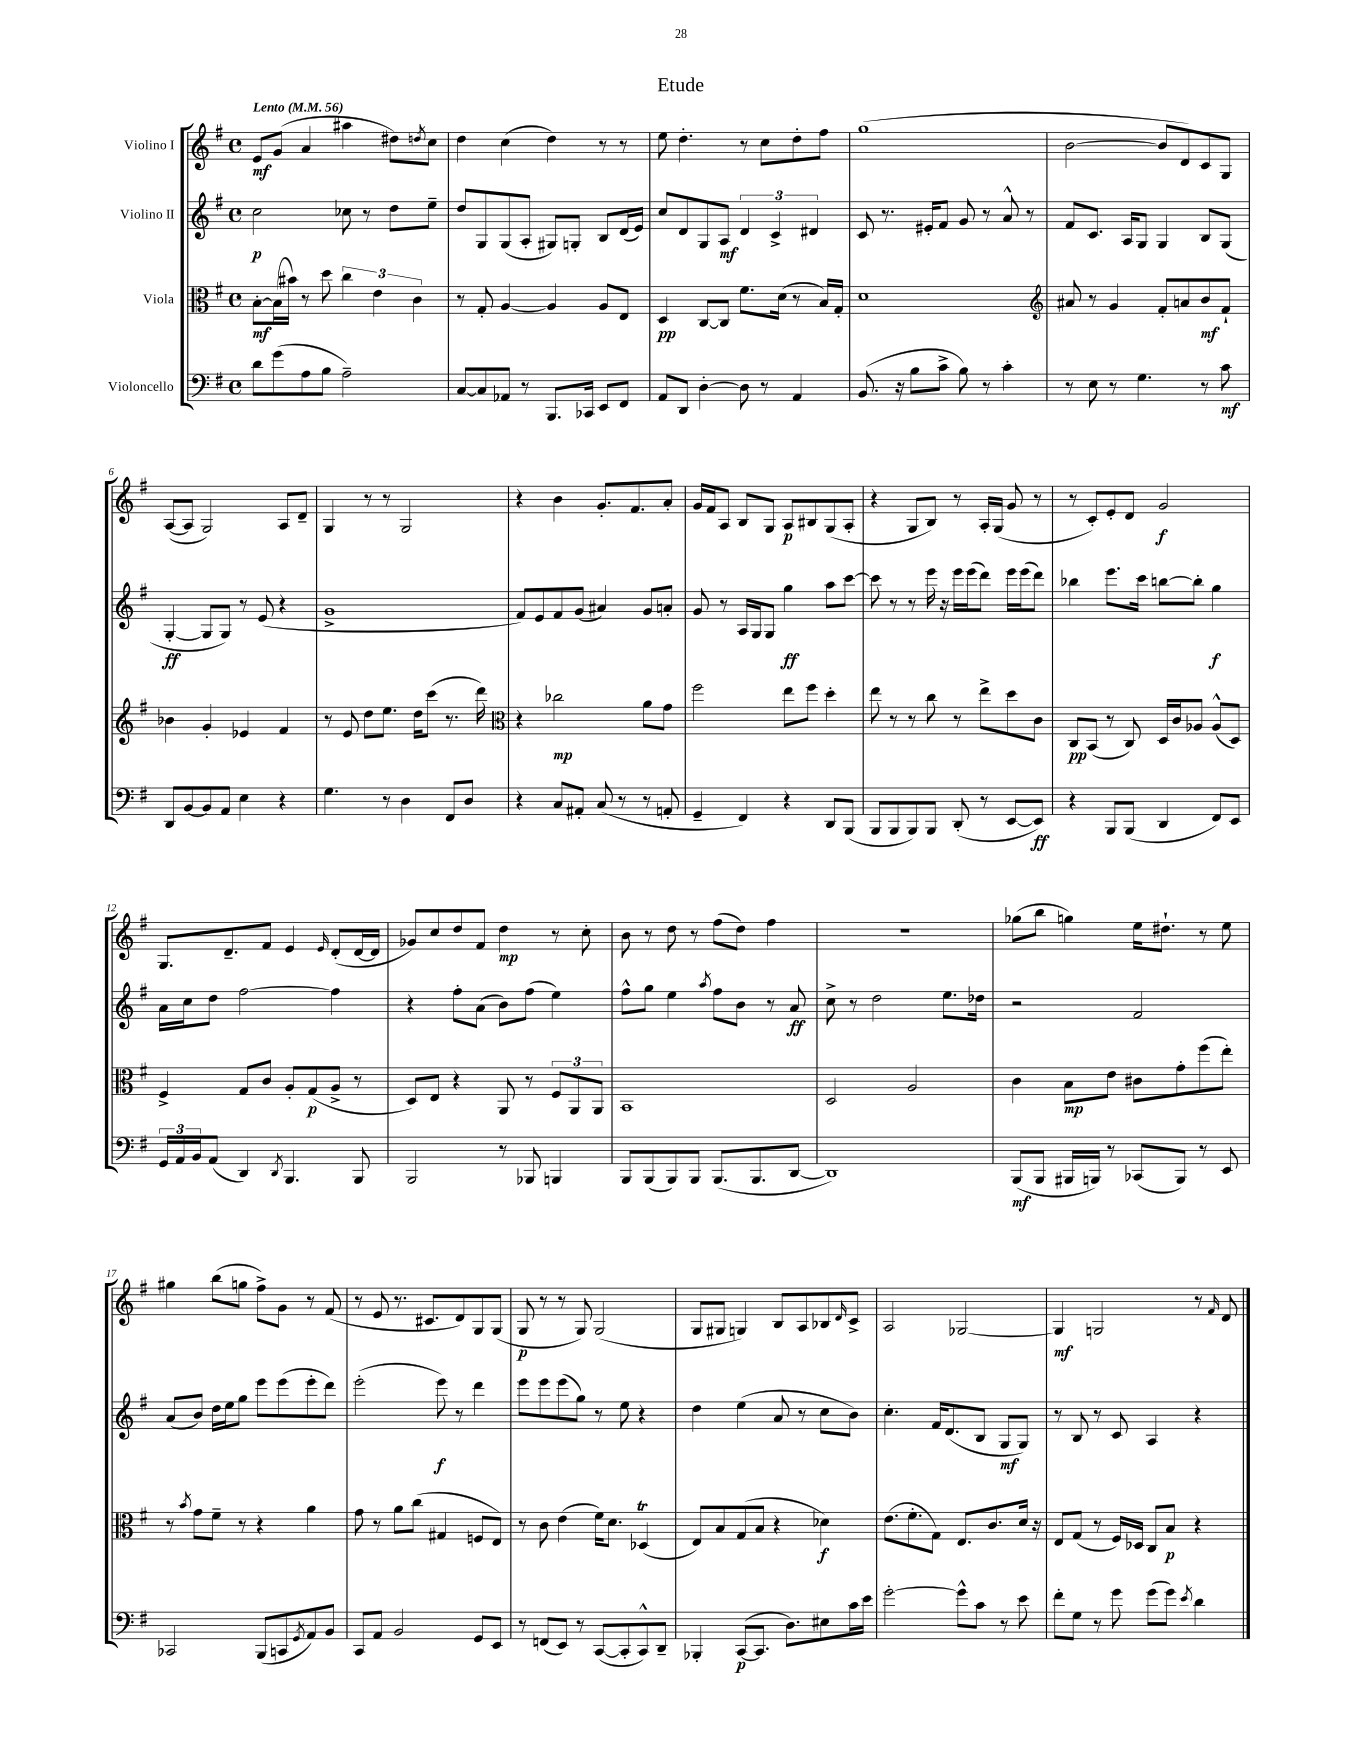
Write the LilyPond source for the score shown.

\header { title = "Etude" }
<<
\new StaffGroup <<
\new Staff = "s0" \with { instrumentName = "Violino I" } {
    \clef treble \key g \major \defaultTimeSignature \time 4/4 \tempo "Lento" 4 = 56
    e'8\mf g'8( a'4 ais''4 dis''8) \acciaccatura { d''8 } c''8 |
    d''4 c''4( d''4) r8 r8 |
    e''8 d''4.-. r8 c''8 d''8-. fis''8 |
    g''1( |
    b'2~ b'8 d'8) c'8 g8 |
    a8~( a8 g2) a8 d'8-- |
    g4 r8 r8 g2 |
    r4 b'4 g'8.-. fis'8. a'8-. |
    g'16 fis'16 a8 b8 g8 a8\p bis8 g8( a8-. |
    r4 g8 b8) r8 a16-. g16( g'8 r8 |
    r8 c'8-.) e'8-. d'8 g'2\f |
    g8. d'8.-- fis'8 e'4 \grace { e'16 } d'8-.( d'16~ d'16 |
    ges'8) c''8 d''8 fis'8 d''4\mp r8 c''8-. |
    b'8 r8 d''8 r8 fis''8( d''8) fis''4 |
    R1 |
    ges''8( b''8 g''4) e''16 dis''8.-! r8 e''8 |
    gis''4 b''8( g''8 fis''8->) g'8 r8 fis'8( |
    r8 e'8 r8. cis'8. d'8) g8 g8( |
    g8\p r8 r8 g8) g2( |
    g8 gis8 g4) b8 a8 bes8 \grace { d'16 } c'8-> |
    a2 ges2~ |
    ges4\mf g2 r8 \grace { fis'16 } d'8 \bar "|." |
}
\new Staff = "s1" \with { instrumentName = "Violino II" } {
    \clef treble \key g \major \defaultTimeSignature \time 4/4
    c''2\p ces''8 r8 d''8 e''8-- |
    d''8 g8 g8( a8-. gis8) g8-. b8 d'16( e'16) |
    c''8 d'8 g8 a8\mf \tuplet 3/2 { d'4 c'4-> dis'4 } |
    c'8 r8. eis'16-. fis'8 g'8 r8 a'8-^ r8 |
    fis'8 c'8. a16 g8 g4 b8 g8( |
    g4~-.\ff g8 g8) r8 e'8( r4 |
    g'1-> |
    fis'8) e'8 fis'8 g'8( ais'4) g'8 a'8-. |
    g'8 r8 a16 g16 g8 g''4\ff a''8 c'''8~ |
    c'''8 r8 r8 e'''16 r16 e'''16 e'''16( d'''8) e'''16 e'''16( d'''8) |
    bes''4 e'''8. c'''16 b''8~ b''8-. g''4\f |
    a'16 c''16 d''8 fis''2~ fis''4 |
    r4 fis''8-. a'8( b'8) fis''8( e''4) |
    fis''8-^ g''8 e''4 \acciaccatura { a''8 } fis''8 b'8 r8 a'8\ff |
    c''8-> r8 d''2 e''8. des''16 |
    r2 fis'2 |
    a'8( b'8) d''16 e''16 g''8 e'''8 e'''8( e'''8-. d'''8) |
    e'''2-.( e'''8\f) r8 d'''4 |
    e'''8 e'''8 e'''8( g''8) r8 e''8 r4 |
    d''4 e''4( a'8 r8 c''8 b'8) |
    c''4.-. fis'16 d'8.( b8 g8\mf g8) |
    r8 b8 r8 c'8 a4 r4 \bar "|." |
}
\new Staff = "s2" \with { instrumentName = "Viola" } {
    \clef alto \key g \major \defaultTimeSignature \time 4/4
    b8~-.\mf b16( bis'16) r8 d''8 \tuplet 3/2 { c''4 e'4 c'4 } |
    r8 g8-. a4~ a4 a8 e8 |
    d4\pp c8~ c8 fis'8. d'16( r8 b16) g16-. |
    d'1 |
    \clef treble ais'8 r8 g'4 fis'8-. a'8 b'8\mf fis'8-! |
    bes'4 g'4-. ees'4 fis'4 |
    r8 e'8 d''8 e''8. d''16 c'''8( r8. d'''16) |
    \clef alto r4 ces''2\mp a'8 g'8 |
    fis''2 e''8 fis''8 d''4-. |
    e''8 r8 r8 c''8 r8 e''8-> d''8 c'8 |
    c8\pp b,8( r8 c8) d16 c'16 aes8 aes8-^( d8) |
    fis4-> g8 c'8 a8-. g8\p( a8-> r8 |
    d8) e8 r4 a,8 r8 \tuplet 3/2 { fis8 a,8 a,8 } |
    b,1 |
    d2 a2 |
    c'4 b8\mp e'8 cis'8 g'8-. fis''8( e''8-.) |
    r8 \acciaccatura { b'8 } g'8 fis'8-- r8 r4 a'4 |
    g'8 r8 a'8 c''8( gis4 f8 e8) |
    r8 c'8 e'4( fis'16) d'8. des4\trill( |
    e8) b8 g8( b8 r4 des'4\f) |
    e'8.( fis'8.-. g8) e8. c'8. d'16 r16 |
    e8 g8( r8 fis16) des16 c8 b8\p r4 \bar "|." |
}
\new Staff = "s3" \with { instrumentName = "Violoncello" } {
    \clef bass \key g \major \defaultTimeSignature \time 4/4
    d'8 g'8( a8 b8 a2--) |
    c8~ c8 aes,8 r8 b,,8. ces,16 e,8 fis,8 |
    a,8 d,8 d4~-. d8 r8 a,4 |
    b,8.( r16 b8 c'8-> b8) r8 c'4-. |
    r8 e8 r8 g4. r8 c'8\mf |
    d,8 b,8~ b,8 a,8 e4 r4 |
    g4. r8 d4 fis,8 d8 |
    r4 c8 ais,8-. c8( r8 r8 a,8-. |
    g,4-- fis,4) r4 d,8 b,,8( |
    b,,8 b,,8 b,,8) b,,8 d,8-.( r8 e,8~ e,8\ff) |
    r4 b,,8 b,,8( d,4 fis,8) e,8 |
    \tuplet 3/2 { g,16 a,16 b,16 } a,8( d,4) \acciaccatura { d,8 } b,,4. b,,8 |
    b,,2 r8 bes,,8 b,,4 |
    b,,8 b,,8( b,,8) b,,8 b,,8.( b,,8. d,8~ |
    d,1) |
    b,,8\mf( b,,8 bis,,16 b,,16) r8 ces,8( b,,8) r8 e,8 |
    ces,2 b,,8( c,8 \acciaccatura { g,8 } a,8) b,8 |
    c,8 a,8 b,2 g,8 e,8 |
    r8 f,8( e,8) r8 c,8~( c,8-. c,8-^) d,8-- |
    bes,,4-. c,8~\p( c,8. d8.) eis8 c'16 e'16 |
    g'2~-. g'8-^ c'8 r8 e'8 |
    fis'8-. g8 r8 g'8 g'8( g'8) \acciaccatura { e'8 } d'4 \bar "|." |
}
>>
>>
